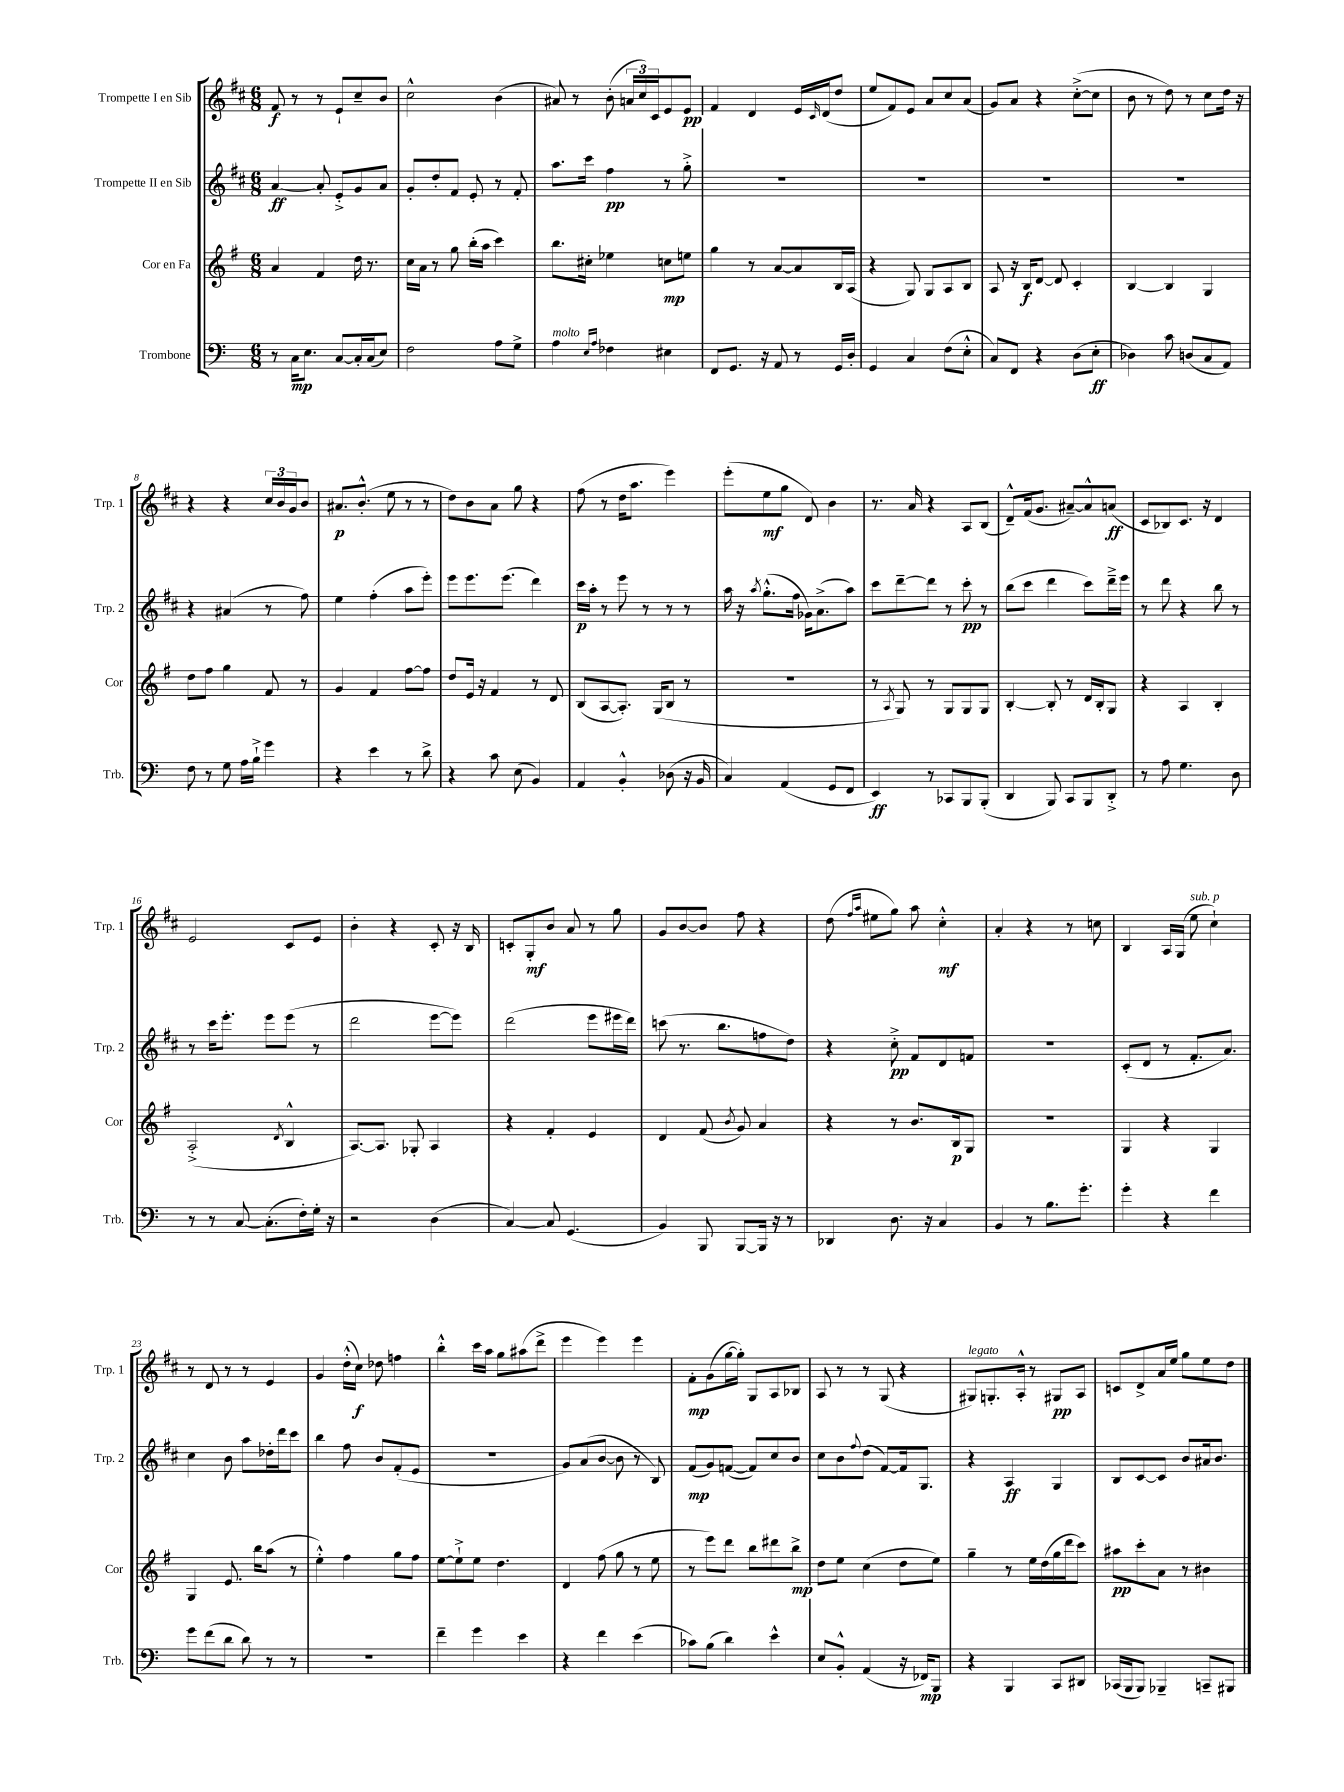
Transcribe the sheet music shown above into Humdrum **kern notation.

**kern	**kern	**kern	**kern
*staff4	*staff3	*staff2	*staff1
*clefF4	*clefG2	*clefG2	*clefG2
*k[]	*k[f#]	*k[f#c#]	*k[f#c#]
*M6/8	*M6/8	*M6/8	*M6/8
8r	4a	[4a	8f#
16C	.	.	8r
8.E	.	.	.
.	4f#	8a']	8r
[8C	.	8e'^	8e`
16C']	16dd	8g	8cc#~
(16C	8.r	.	.
8E)	.	8a	8b
=	=	=	=
2F	16cc	8g'	2cc#^^
.	16a	.	.
.	8r	8dd'	.
.	8gg	8f#	.
.	(16bb'	8e'	.
.	16aa	.	.
8A	4ccc)	8r	(4b
8G^	.	8f#'	.
=	=	=	=
4A	8.bb	8.aa	8a#)
.	.	.	8r
.	16cc#'	16ccc#	.
16qqE	.	.	.
16qqA	.	.	.
4F-	4ee-	4ff#	(8b'
.	.	.	24a
.	.	.	24cc#)
.	.	.	24c#
4E#	8cc	8r	8e
.	8ee	8gg'^	8e
=	=	=	=
8FF	4gg	2.r	4f#
8.GG	.	.	.
.	8r	.	4d
16r	.	.	.
8AA	[8a	.	.
8r	8a]	.	16e
.	.	.	16qqc#
.	.	.	(16d
16GG	16B	.	8dd
16D'	(16A	.	.
=	=	=	=
4GG	4r	2.r	8ee
.	.	.	8f#)
4C	8G)	.	8e
.	8G	.	8a
(8F	8A	.	8cc#
8E'^^	8B	.	(8a
=	=	=	=
8C)	8A	2.r	8g)
8FF	16r	.	8a
.	16B	.	.
4r	[8d	.	4r
.	8d]	.	.
(8D	4c'	.	([8cc#'^
8E'	.	.	8cc#]
=	=	=	=
4D-)	[4B	2.r	8b
.	.	.	8r
8c	4B]	.	8dd)
(8D	.	.	8r
8C	4G	.	8cc#
8AA)	.	.	16dd
.	.	.	16r
=	=	=	=
8F	8dd	4r	4r
8r	8ff#	.	.
8G	4gg	(4a#	4r
16A	.	.	.
16B`^	.	.	.
4g	8f#	8r	24cc#
.	.	.	24b
.	.	.	24g
.	8r	8ff#)	8b
=	=	=	=
4r	4g	4ee	8.a#
.	.	.	(8.b'^^
4e	4f#	(4ff#'	.
.	.	.	8ee
8r	[8ff#	8aa	8r
8d^	8ff#]	8eee')	8r
=	=	=	=
4r	8dd	8eee	8dd)
.	16e	8.eee	8b
.	16r	.	.
8c	4f#	.	8a
.	.	(8.eee	.
(8E	.	.	8gg
4BB)	8r	4ddd)	4r
.	8d	.	.
=	=	=	=
4AA	(8B	16ccc#	(8ff#
.	.	16aa'	.
.	[8A	8r	8r
4BB'^^	8.A'])	8eee	16dd
.	.	.	8.aa
.	.	8r	.
.	(16G	.	.
(8D-	8B	8r	4eee)
16r	8r	8r	.
16BB	.	.	.
=	=	=	=
4C)	2.r	16aa	(8eee'
.	.	16r	.
.	.	8qaa	.
.	.	(8.gg'^^	8ee
(4AA	.	.	8gg
.	.	16ff#	.
.	.	16g-)	8d)
.	.	(8.a^	.
8GG	.	.	4b
8FF	.	8aa)	.
=	=	=	=
4EE)	8r	8ccc#	8.r
.	8qA	.	.
.	8G)	[8ddd~	.
.	.	.	16a
8r	8r	8ddd]	4r
8CC-	8G	8r	.
8BBB	8G	8ccc#'	8A
(8BBB'	8G	8r	(8B
=	=	=	=
4DD	[4B'	(8bb	8d~^^)
.	.	8ccc#	(16f#
.	.	.	8.g
8BBB)	8B']	4ddd	.
8CC	8r	.	[8a#~)
8BBB	16d	8ccc#)	8a#^^]
.	16B'	.	.
8DD'^	8G	16ddd~^	(8a
.	.	16eee	.
=	=	=	=
8r	4r	8r	8c#
8A	.	8ddd	8B-)
4.G	4A	4r	8.c#
.	.	.	16r
.	4B'	8bb	4d
8D	.	8r	.
=	=	=	=
8r	(2A'^	8r	2e
8r	.	16ccc#	.
.	.	8.eee'	.
[8C	.	.	.
(8.C']	.	8eee	.
.	8qd	.	.
.	4B^^	(8eee	8c#
16F')	.	.	.
16G'	.	8r	8e
16r	.	.	.
=	=	=	=
2r	[8.A)	2ddd	4b'
.	8.A]	.	.
.	.	.	4r
.	8G-'	.	.
(4D	4A	[8eee	8c#'
.	.	8eee])	16r
.	.	.	16B
=	=	=	=
[4C)	4r	(2ddd	8c'
.	.	.	8G'
8C]	4f#'	.	8b
(4.GG	.	.	8a
.	4e	8eee	8r
.	.	16eee#	8gg
.	.	16ddd)	.
=	=	=	=
4BB)	4d	(8ccc	8g
.	.	8.r	[8b
8BBB	(8f#	.	8b]
.	.	8.bb	.
.	8qb	.	.
[8BBB	8g)	.	8ff#
16BBB]	4a	8ff	4r
16r	.	.	.
8r	.	8dd)	.
=	=	=	=
4DD-	4r	4r	(8dd
.	.	.	16qqff#
.	.	.	16qqaa
.	.	.	8ee#
8.D	8r	8cc#'^	8gg)
.	8.b	8f#	8aa
16r	.	.	.
4C	.	8d	4cc#'^^
.	16B	.	.
.	8G	8f	.
=	=	=	=
4BB	2.r	2.r	4a'
8r	.	.	4r
8.B	.	.	.
.	.	.	8r
8.g'	.	.	.
.	.	.	8cc
=	=	=	=
4g'	4G	(8c#'	4B
.	.	8d	.
4r	4r	8r	16A
.	.	.	(16G
.	.	8.f#'	8ee
4f	4G	.	4cc#`)
.	.	8.a)	.
=	=	=	=
8g	4G	4cc#	8r
(8f	.	.	8d
8d	8.e	8b	8r
8d)	.	8aa	8r
.	16bb	.	.
8r	(8aa	16dd-'	4e
.	.	16ddd	.
8r	8r	8ccc#	.
=	=	=	=
2.r	4ee'^^)	4bb	4g
.	4ff#	8ff#	(16dd'^^
.	.	.	16cc#)
.	.	8b	8dd-
.	8gg	(8f#'	4ff
.	8ff#	8e	.
=	=	=	=
4f~	[8ee	2.r	4bb'^^
.	8ee`^]	.	.
4g	8ee	.	16ccc#
.	.	.	16aa
.	4.dd	.	8gg
4e	.	.	(8aa#
.	.	.	8ddd^
=	=	=	=
4r	4d	8g)	4eee
.	.	(8a	.
4f	(8ff#	[8b	4eee)
.	8gg	8b]	.
(4e	8r	8r	4eee
.	8ee	8B)	.
=	=	=	=
8c-)	8r	(8f#	8f#'
(8B	8eee)	8g)	(8g
4d)	8ddd	([8f	[16gg
.	.	.	16gg'])
.	8bb	8f])	8G
4e^^	8ddd#	8cc#	8A
.	8bb^	8b	8B-
=	=	=	=
8E	8dd	8cc#	8A
8BB'^^	8ee	8b	8r
.	.	8qqff#	.
(4AA	(4cc	(8dd	8r
.	.	[8f#)	(8G
16r	8dd	16f#]	4r
16FF-)	.	8.G	.
8BBB	8ee)	.	.
=	=	=	=
4r	4gg~	4r	8G#)
.	.	.	8.G'
4BBB	8r	4A	.
.	.	.	16A'^^
.	16ee	.	8r
.	(16dd	.	.
8CC	16gg	4G	8G#
.	16ddd	.	.
8DD#	8ccc)	.	8A
=	=	=	=
(16CC-	8aa#	8B	8c
16BBB	.	.	.
8BBB)	8ccc'	[8c#	8d^
4BBB-~	8a	8c#]	16a
.	.	.	16ee
.	8r	8b	8gg
8CC~	4b#	16a#	8ee
.	.	8.b	.
8BBB#	.	.	8dd
==	==	==	==
*-	*-	*-	*-
